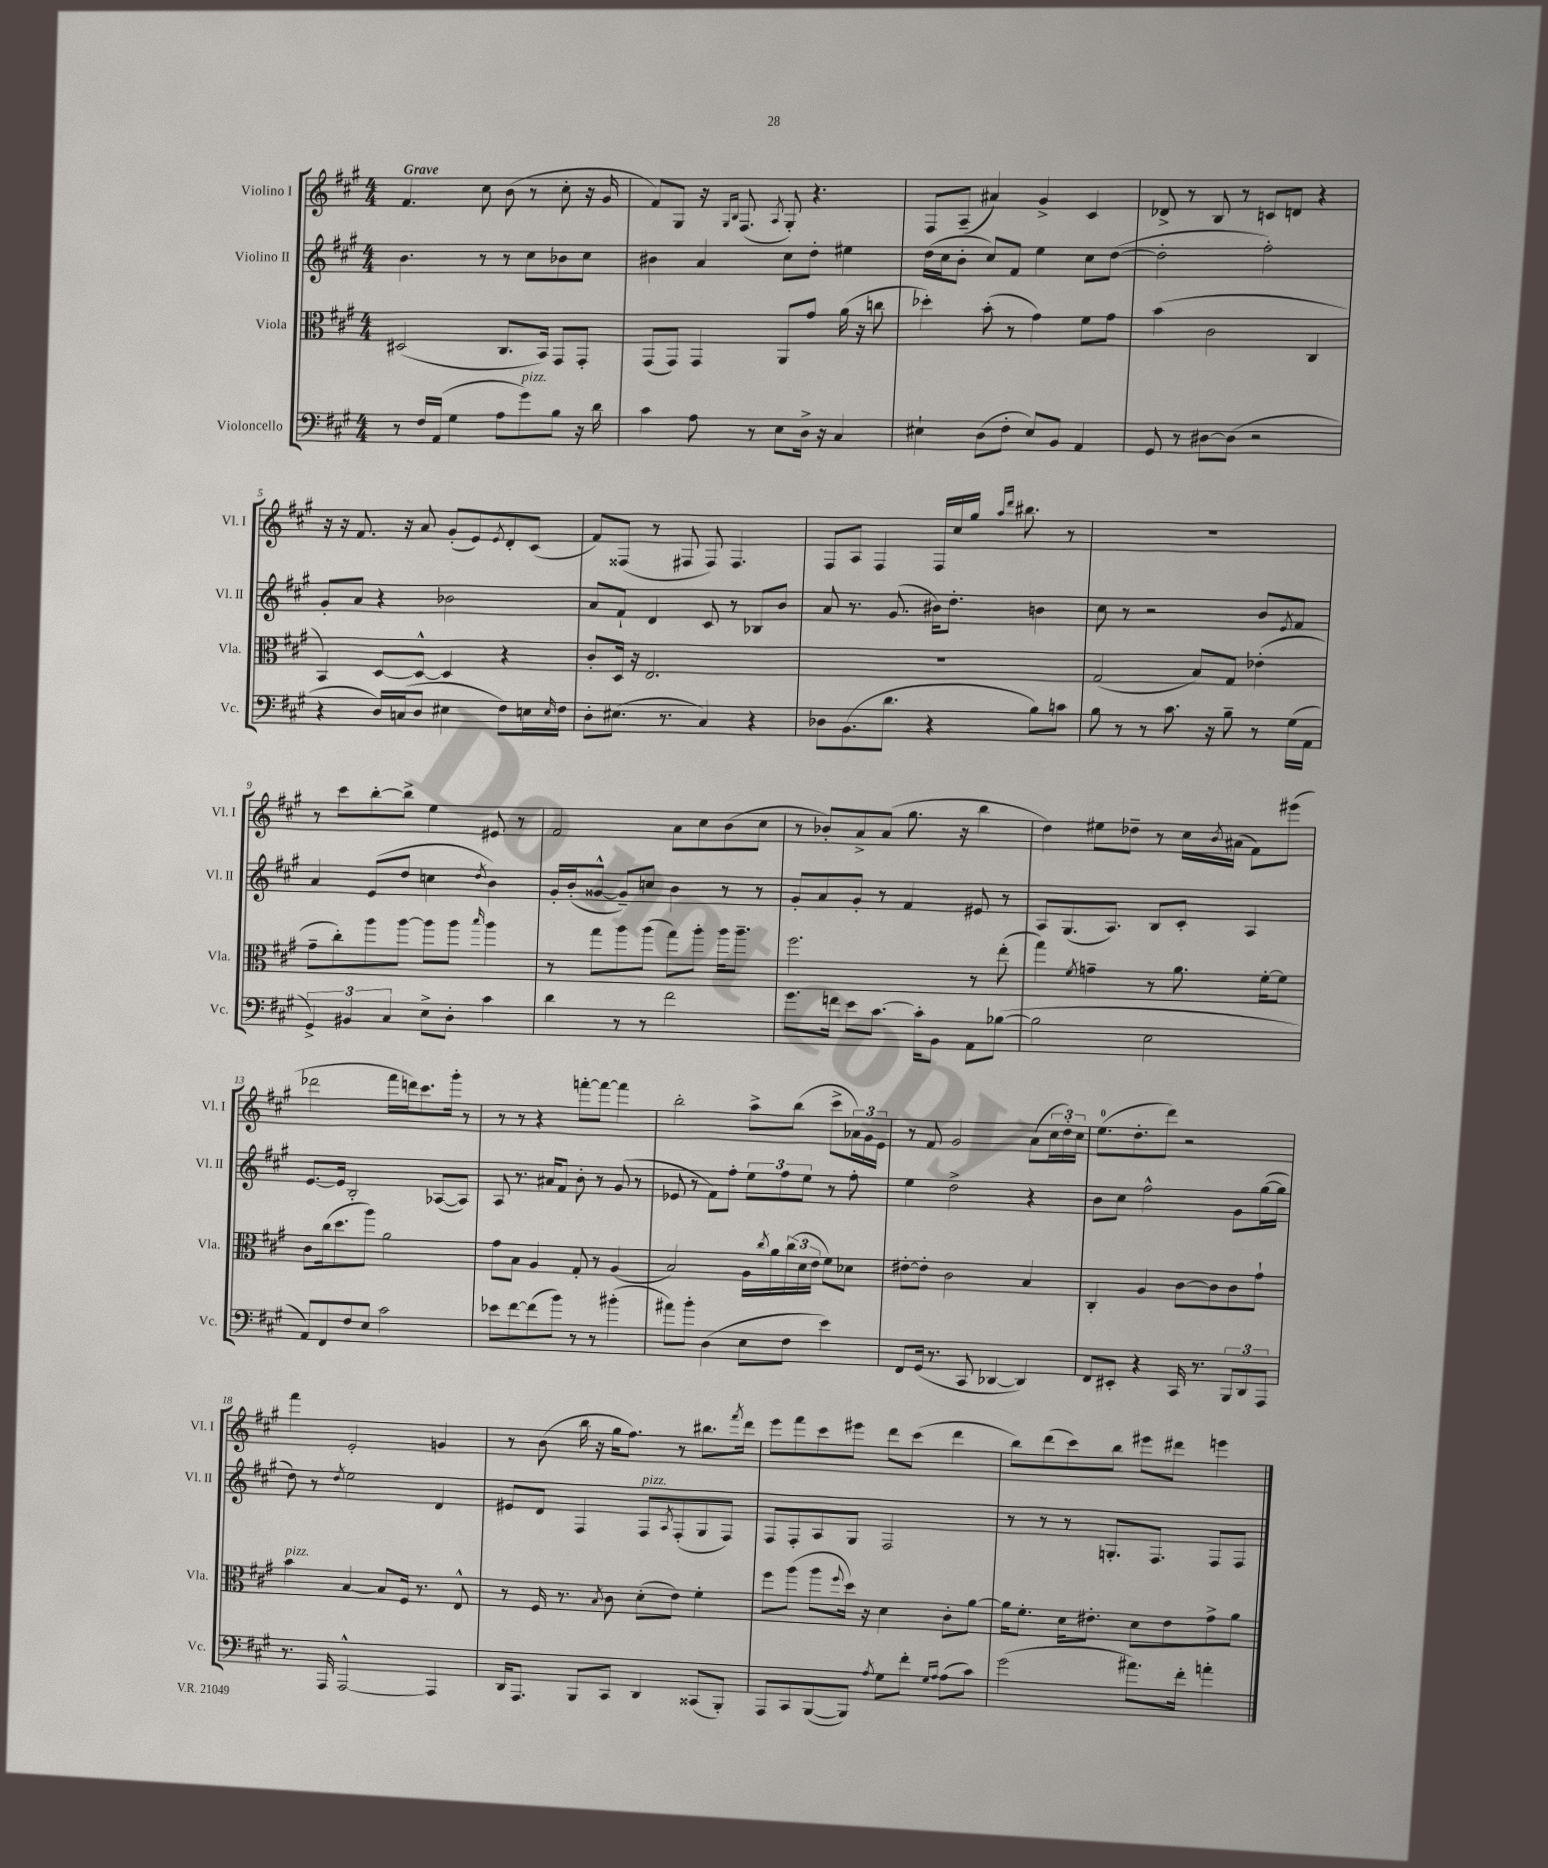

**kern	**kern	**kern	**kern
*staff4	*staff3	*staff2	*staff1
*clefF4	*clefC3	*clefG2	*clefG2
*k[f#c#g#]	*k[f#c#g#]	*k[f#c#g#]	*k[f#c#g#]
*M4/4	*M4/4	*M4/4	*M4/4
8r	(2D#	4.b	4.f#
16F#	.	.	.
(16AA	.	.	.
4G#	.	.	.
.	.	8r	8cc#
8A	8.C#	8r	(8b
8g#)	.	8cc#	8r
.	16BB)	.	.
8B	8GG#	8b-	8cc#'
16r	8GG#'	8cc#	16r
16d	.	.	16g#
=	=	=	=
4c#	(8GG#	4b#	8f#)
.	8GG#)	.	8G#
8A	4GG#	4a	16r
.	.	.	16qqG#
.	.	.	16qqB
.	.	.	(8.F#
8r	.	.	.
.	.	.	8qA
8E	8AA	8cc#	8G#')
16D^	8g#	8dd'	4.r
16r	.	.	.
4C#	(16a	4ee#	.
.	16r	.	.
.	8cc	.	.
=	=	=	=
4E#`	4dd-')	(16dd	8F#
.	.	16cc#	.
.	.	8b'	(8A~
(8D	(8b'	8cc#)	4a#)
8F#'	8r	8f#	.
8E#)	4g#)	4ee	4g#^
8BB	.	.	.
4AA	8f#	8cc#	4c#
.	8g#	([8dd	.
=	=	=	=
8GG#	(4b	2dd']	8d-^
8r	.	.	8r
[8D#	2c#	.	8B
(8D#]	.	.	8r
2r	.	2ff#')	8c
.	.	.	8d
.	4C#	.	4r
=	=	=	=
4r	4BB)	8g#'	16r
.	.	.	16r
.	.	8a	8.f#
16D)	[8D	4r	.
(16C	.	.	16r
8D	8D^^_	.	8a
4E#	4D]	2b-	(8g#'
.	.	.	8e)
.	.	.	8qe
8F#)	4r	.	8d'
16E	.	.	(8c#
16qqE	.	.	.
16F#	.	.	.
=	=	=	=
8D'	8c#'	8a	8f#)
(8.E#	16D	8f#`	(8F##
.	16r	.	.
.	2.E	4d	8r
8.r	.	.	.
.	.	.	8F#
4C#)	.	8c#	8F#)
.	.	8r	4.F#
4r	.	8B-	.
.	.	8b	.
=	=	=	=
8D-	1r	8a	8F#
(8.BB	.	8.r	8A
.	.	.	4F#
8.d	.	(8.g#	.
4r	.	16b#)	16F#
.	.	8.dd'	16cc#
.	.	.	16gg#
.	.	.	16qqaa
.	.	.	16qqddd
.	.	.	8.bb#
8B)	.	4b	.
8c	.	.	8r
=	=	=	=
8B	(2G#	8cc#	1r
8r	.	8r	.
8r	.	2r	.
8.c#	.	.	.
.	8B)	.	.
16r	.	.	.
8B~	8G#	.	.
8r	(4e-'	8b	.
.	.	8qe	.
(16G#	.	8f#	.
16AA	.	.	.
=	=	=	=
6GG#^)	8g#~	4a	8r
.	8cc#')	.	8ccc#
6BB#	.	.	.
.	8aa	(8e	[8bb'
6C#	.	.	.
.	[8aa	8dd	8bb^]
8E^	8aa]	4cc	4ee
8D'	8aa	.	.
.	16qqbb	8qdd	.
4c#	4aa	4b)	8e#
.	.	.	8r
=	=	=	=
4d	8r	16g#'	2f#
.	.	(16b'	.
.	8gg#	[8g##^^	.
8r	8aa	8g##~])	.
8r	(8aa	8cc	.
2f#	8gg#)	4b	8a
.	8aa'	.	8cc#
.	16aa	8r	(8b
.	8.aa~	.	.
.	.	8r	8cc#
=	=	=	=
8.g#	2.ff#	8g#'	8r
.	.	8a	8b-')
16f	.	.	.
8e	.	8g#'	8a^
[8.c#	.	8r	(8a
.	.	4f#	8.gg#
16c#']	.	.	.
8BB	.	.	.
.	.	.	16r
8AA	8r	8e#	4bb
([8B-	(8ee'	8r	.
=	=	=	=
2B-]	4gg#)	8A	4dd)
.	.	(8.G#	.
.	8qf#	.	.
.	4g~	.	8ee#
.	.	8.A)	.
.	.	.	8dd-~
2E	8r	8B	8r
.	8.a	8c#'	16cc#
.	.	.	8qb
.	.	.	(16a#
.	.	4A	8f#)
.	[16f#'	.	.
.	8f#]	.	(8eee#
=	=	=	=
8AA)	8c#	[8.e	2ddd-
8FF#	(16cc#	.	.
.	8.dd	16e]	.
8F#	.	2B'	.
8E	8aa)	.	.
2c#	2a	.	16fff#
.	.	.	16ddd)
.	.	.	8.ccc#
.	.	([8A-	.
.	.	.	16ggg#'
.	.	8A-])	8r
=	=	=	=
8e-	8g#	8A	8r
[8f#	8B	8.r	8r
(8f#]	4A	.	4r
.	.	16a#	.
8b)	.	8f#	.
8r	8G#'	8b'	[8fff'
8r	8r	8r	8fff_
(4b#'	(4A	(8g#	4fff]
.	.	8r	.
=	=	=	=
8a#)	2B)	8e-	2bb'
8b'	.	8r	.
(4D	.	8f#)	.
.	.	8ff#'	.
8E	16A	12ee	8aa^
.	8qcc#	.	.
.	16a	.	.
.	.	12ff#	.
8F#	(24cc#	.	(8bb
.	24d	12ee	.
.	24e	.	.
4e)	8f#)	8r	8ccc#^
.	8d-	8ff#'	24a-)
.	.	.	24g#
.	.	.	24e
=	=	=	=
8FF#	[8e#'	4ee	8r
(16GG#	8e#']	.	8f#
8.r	.	.	.
.	2c#	2dd^	2g#
8CC#	.	.	.
[4DD-	.	.	.
4DD-])	4B	4r	(8a
.	.	.	24cc#
.	.	.	24dd')
.	.	.	24cc#
=	=	=	=
8FF#	4C#'	8b	(8.ee
8EE#'	.	8cc#	.
.	.	.	8.dd'
4r	4A	2ff#^^	.
.	.	.	8ddd)
16CC#	[8c#	.	2r
8.r	.	.	.
.	8c#]	.	.
12BBB	8c#	8g#	.
12DD	.	.	.
.	8g#`	([16gg#	.
12AAA	.	.	.
.	.	16gg#]	.
=	=	=	=
8.r	4b	8dd)	4fff#
.	.	8r	.
16AAA	.	.	.
.	.	8qdd	.
[2AAA^^	[4B	2ee	2e'
.	8B]	.	.
.	16F#	.	.
.	8.r	.	.
4AAA]	.	4d	4g
.	8E^^	.	.
=	=	=	=
16DD	8r	8e#	8r
8.AAA	.	.	.
.	16F#	8d	(8b
.	8.r	.	.
8BBB	.	4F#	16bb
.	.	.	16r
.	8qB	.	.
8CC#	8c#	.	16gg#
.	.	.	8.ff#)
4DD	(8d'	8F#	.
.	.	8qA	.
.	8e)	(8F#'	8r
(8CC##	4f#'	8G#	8.bb#
8BBB')	.	8F#)	.
.	.	.	8qfff#
.	.	.	16ddd
=	=	=	=
8AAA	8ff#	8F#	8eee
8CC#	(8aa	8F#'	8fff#
([8BBB	8aa	8A	8ccc#
.	8qqff#	.	.
8BBB])	16dd)	8G#	8eee#
.	16r	.	.
8qA	.	.	.
8G#	4d	2F#	8ddd
8f#'	.	.	(8ccc#
16qqG#	.	.	.
16qqA	.	.	.
(8A	8c#'	.	4ddd
8c#)	[8a	.	.
=	=	=	=
(2g#	16a]	8r	8bb)
.	8.f#'	.	.
.	.	8r	(8ddd
.	16d	8r	8ccc#)
.	8.e#'	.	.
.	.	8.G'	8bb
8.a#)	8d	.	8eee#
.	.	8.F#	.
.	8e#	.	8ddd#
16f#'	.	.	.
4a'	8g#^	8F#	4eee
.	8a	8F#	.
==	==	==	==
*-	*-	*-	*-
